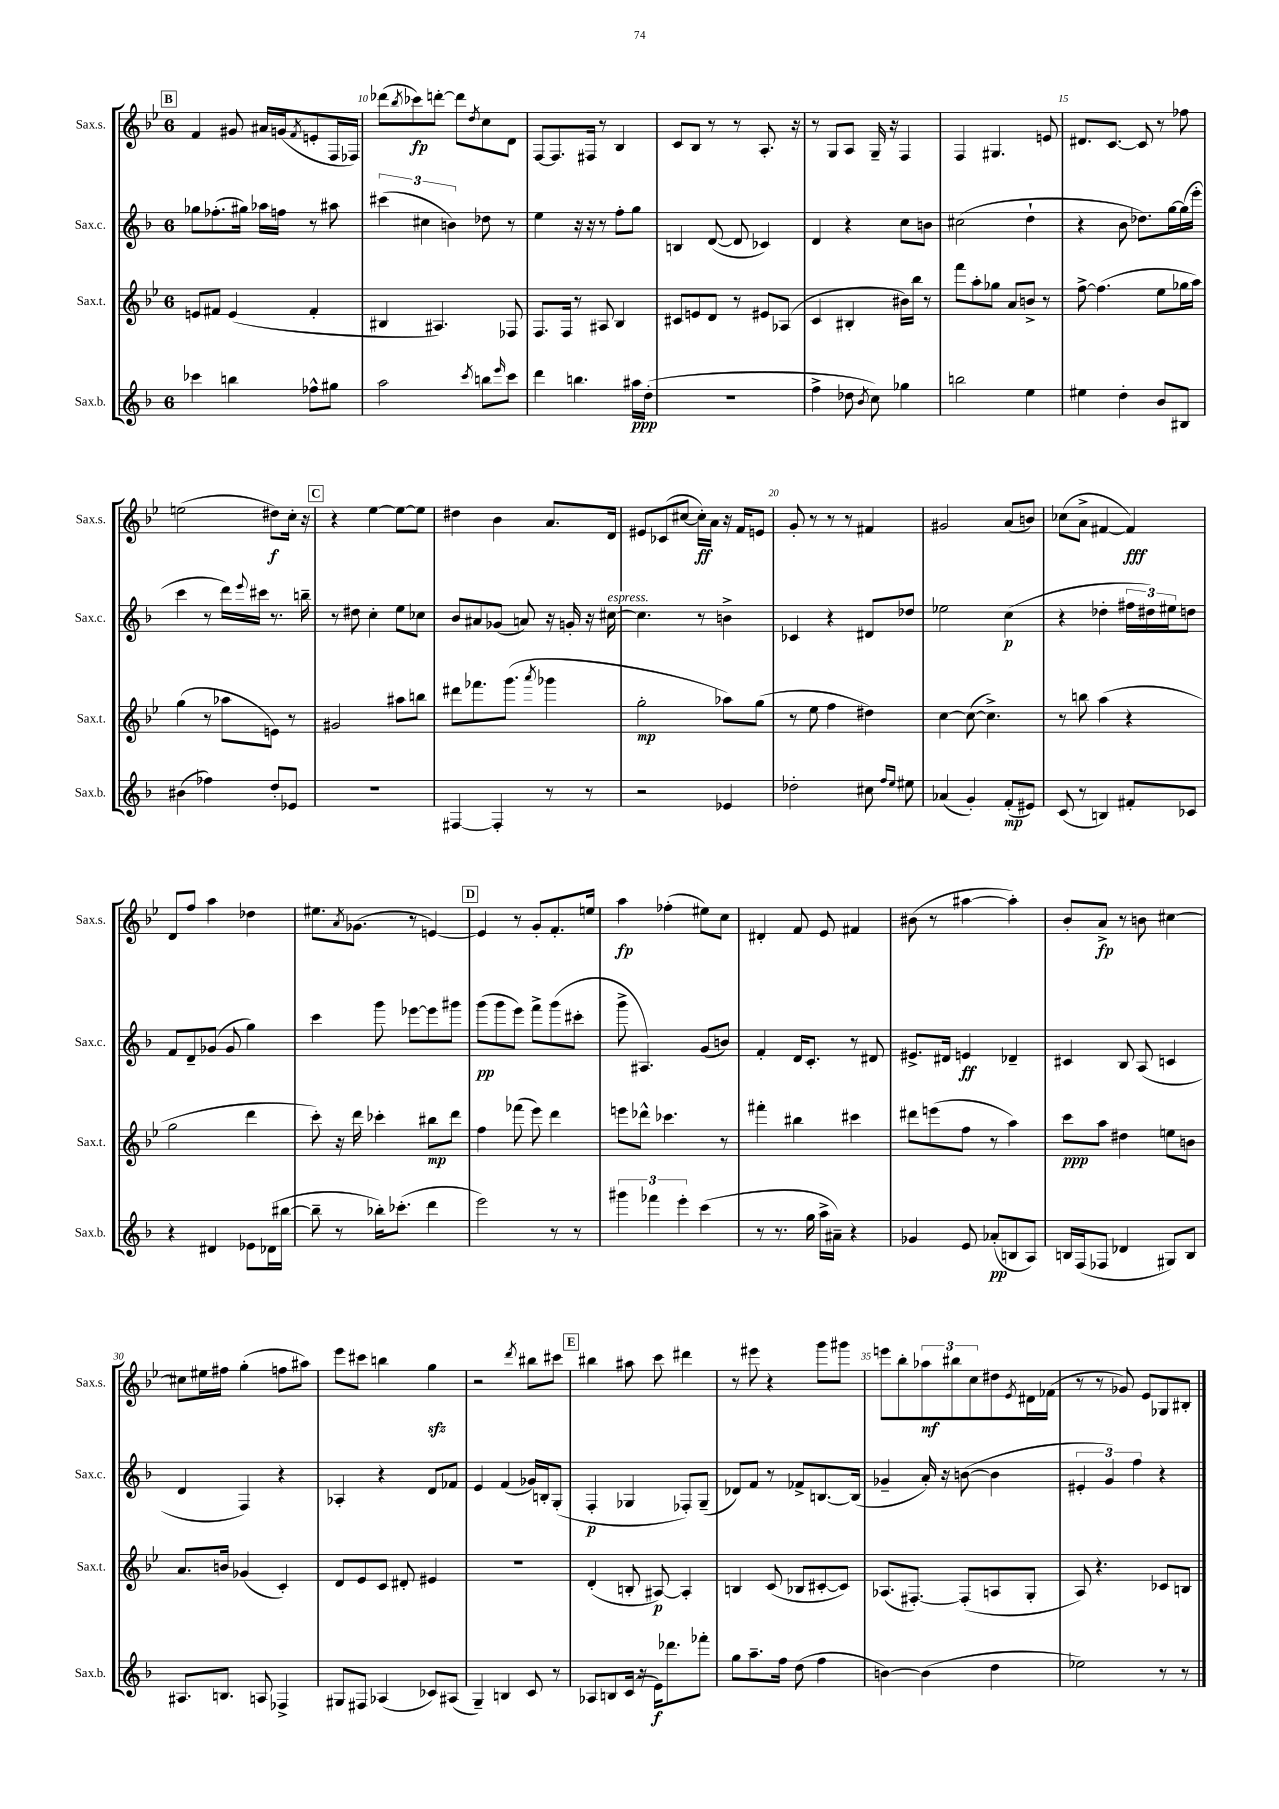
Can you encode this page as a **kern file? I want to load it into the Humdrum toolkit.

**kern	**dynam	**kern	**dynam	**kern	**dynam	**kern	**dynam
*part4	*part4	*part3	*part3	*part2	*part2	*part1	*part1
*staff4	*staff4	*staff3	*staff3	*staff2	*staff2	*staff1	*staff1
*I"Sax.b.	*	*I"Sax.t.	*	*I"Sax.c.	*	*I"Sax.s.	*
*I'Sax.b.	*	*I'Sax.t.	*	*I'Sax.c.	*	*I'Sax.s.	*
*clefG2	*	*clefG2	*	*clefG2	*	*clefG2	*
*k[b-]	*	*k[b-e-]	*	*k[b-]	*	*k[b-e-]	*
*M6/8	*	*M6/8	*	*M6/8	*	*M6/8	*
!!LO:REH:place=s1:t=B
=9	=9	=9	=9	=9	=9	=9	=9
4ccc-X\	.	8en/L	.	8gg-X\L	.	4f/	.
.	.	8f#X/J	.	(8.ff-X'\	.	.	.
4bbn\	.	(4e/	.	.	.	8g#X/	.
.	.	.	.	16gg#X\Jk)	.	.	.
.	.	.	.	16aa-X\LL	.	16a#X/LL	.
.	.	.	.	16ffn\JJ	.	(16gn/J	.
.	.	.	.	.	.	8qf/	.
8ff-X^^\L	.	4f#'/	.	8r	.	8en'/	.
8gg#X\J	.	.	.	8aa#X\	.	16F/L	.
.	.	.	.	.	.	16F-X/JJ)	.
=10	=10	=10	=10	=10	=10	=10	=10
2aa\	.	4B#X/	.	(6ccc#X\	.	(8ddd-X\L	.
.	.	.	.	.	.	8qbb-/	.
.	.	.	.	.	.	8ccc-X\)	fp
.	.	.	.	6cc#X\	.	.	.
.	.	4.A#X/)	.	.	.	[8dddn'\J	.
.	.	.	.	6bn\)	.	.	.
.	.	.	.	.	.	8ddd\L]	.
8qccc/	.	.	.	.	.	8qdd/	.
8bbn\L	.	.	.	8dd-X\	.	8cc\	.
16qqeee/	.	.	.	.	.	.	.
8ccc\J	.	8F-X/	.	8r	.	8d\J	.
=11	=11	=11	=11	=11	=11	=11	=11
4ddd\	.	8.F/L	.	4ee\	.	[8F/L	.
.	.	.	.	.	.	8.F/]	.
.	.	16F/Jk	.	.	.	.	.
4.bbn\	.	8r	.	16r	.	.	.
.	.	.	.	16r	.	16F#X/Jk	.
.	.	8A#X/	.	8r	.	8r	.
.	.	4B-/	.	8ff'\L	.	4B-/	.
16aa#X\LL	ppp	.	.	8gg\J	.	.	.
(16dd'\JJ	.	.	.	.	.	.	.
=12	=12	=12	=12	=12	=12	=12	=12
2.r	.	8c#X/L	.	4Bn/	.	8c/L	.
.	.	8en/	.	.	.	8B-/J	.
.	.	8d/J	.	([8d/	.	8r	.
.	.	8r	.	8d/]	.	8r	.
.	.	8e#X/L	.	4c-X/)	.	8.A'/	.
.	.	(8A-X/J	.	.	.	.	.
.	.	.	.	.	.	16r	.
=13	=13	=13	=13	=13	=13	=13	=13
4ff^\	.	4c/	.	4d/	.	8r	.
.	.	.	.	.	.	8G/L	.
8dd-X\	.	4B#X'/	.	4r	.	8A/J	.
8qb-/	.	.	.	.	.	.	.
8cc\)	.	.	.	.	.	16G~/	.
.	.	.	.	.	.	16r	.
4gg-X\	.	16b#X\LL)	.	8cc\L	.	4F/	.
.	.	16bb-\JJ	.	.	.	.	.
.	.	8r	.	8bn\J	.	.	.
=14	=14	=14	=14	=14	=14	=14	=14
2bbn\	.	8fff\L	.	(2cc#X\	.	4F/	.
.	.	8aa'\	.	.	.	.	.
.	.	8gg-X\J	.	.	.	4.G#X/	.
.	.	8a/L	.	.	.	.	.
4ee\	.	8bn^/J	.	4dd`\	.	.	.
.	.	8r	.	.	.	8en/	.
=15	=15	=15	=15	=15	=15	=15	=15
4ee#X\	.	[8ff^\	.	4r	.	8.d#X/L	.
.	.	(4.ff\]	.	.	.	.	.
.	.	.	.	.	.	[8.c/J	.
4dd'\	.	.	.	8b-\	.	.	.
.	.	.	.	8.dd-X\L)	.	8c/]	.
8b-/L	.	8ee-\L	.	.	.	8r	.
.	.	.	.	[16gg\L	.	.	.
8B#X/J	.	16gg-X\L	.	(16gg\]	.	8ff-X\	.
.	.	16aa\JJ)	.	16eee'\JJ	.	.	.
!!LO:LB:g=z
=16	=16	=16	=16	=16	=16	=16	=16
(4b#X\	.	(4gg\	.	4ccc\	.	(2een\	.
4ff-X\)	.	8r	.	8r	.	.	.
.	.	8aa-X\L	.	16ddd\LL)	.	.	.
.	.	.	.	8qqeee/	.	.	.
.	.	.	.	16ccc#X\JJ	.	.	.
8dd'/L	.	8en\J)	.	8.r	.	8dd#X\L)	f
8e-X/J	.	8r	.	.	.	16cc'\Jk	.
.	.	.	.	16bbn~\	.	16r	.
!!LO:REH:place=s1:t=C
=17	=17	=17	=17	=17	=17	=17	=17
2.r	.	2g#X/	.	8r	.	4r	.
.	.	.	.	8dd#X\	.	.	.
.	.	.	.	4cc'\	.	[4ee-\	.
.	.	8aa#X\L	.	8ee\L	.	8ee-\L_	.
.	.	8bbn\J	.	8cc-X\J	.	8ee-\J]	.
=18	=18	=18	=18	=18	=18	=18	=18
[4F#X/	.	8ddd#X\L	.	8b-/L	.	4dd#X\	.
.	.	8.fff-X\	.	8a#X/	.	.	.
4F#'/]	.	.	.	(8g-X/J	.	4b-\	.
.	.	(8.ggg\J	.	.	.	.	.
.	.	.	.	8an/)	.	.	.
.	.	8qaaa/	.	.	.	.	.
8r	.	4ggg-X\	.	16r	.	8.a/L	.
.	.	.	.	16gn'/	.	.	.
8r	.	.	.	16r	.	.	.
!	!	!	!	!LO:TX:a:i:t=espress.	!	!	!
.	.	.	.	[16cc#X\	.	16d/Jk	.
=19	=19	=19	=19	=19	=19	=19	=19
2r	.	2gg'\	mp	4.cc#\]	.	8e#X/L	.
.	.	.	.	.	.	(8c-X/	.
.	.	.	.	.	.	[8cc#X/J	.
.	.	.	.	8r	.	16cc#'\LL])	ff
.	.	.	.	.	.	16a\JJ	.
4e-X/	.	8aa-X\L)	.	4bn^\	.	16r	.
.	.	.	.	.	.	16f/KL	.
.	.	(8gg\J	.	.	.	8en/J	.
=20	=20	=20	=20	=20	=20	=20	=20
2dd-X'\	.	8r	.	4c-X/	.	8g'/	.
.	.	8ee-\	.	.	.	8r	.
.	.	4ff\	.	4r	.	8r	.
.	.	.	.	.	.	8r	.
8cc#X\	.	4dd#X\)	.	8d#X/L	.	4f#X/	.
16qqff/LL	.	.	.	.	.	.	.
16qqee/JJ	.	.	.	.	.	.	.
8ee#X\	.	.	.	8dd-X/J	.	.	.
=21	=21	=21	=21	=21	=21	=21	=21
(4a-X/	.	[4cc\	.	2ee-X\	.	2g#X/	.
4g'/)	.	(8cc\_	.	.	.	.	.
.	.	4.cc^\])	.	.	.	.	.
(8f'/L	mp	.	.	(4cc\	p	(8a/L	.
8e#X/J)	.	.	.	.	.	8bn/J)	.
=22	=22	=22	=22	=22	=22	=22	=22
(8c/	.	8r	.	4r	.	(8cc-X\L	.
8r	.	8bbn\	.	.	.	8a^\J	.
4Bn/)	.	(4aa\	.	4dd-X'\	.	[4f#X/	.
8f#X'/L	.	4r	.	24ff#X\LL	.	4f#/])	fff
.	.	.	.	24dd#X\)	.	.	.
.	.	.	.	24ee#X\J	.	.	.
8c-X/J	.	.	.	8ddn\J	.	.	.
!!LO:LB:g=z
=23	=23	=23	=23	=23	=23	=23	=23
4r	.	2gg\	.	8f/L	.	8d/L	.
.	.	.	.	8d~/	.	8ff/J	.
4d#X/	.	.	.	(8g-X/J	.	4aa\	.
.	.	.	.	8g-/	.	.	.
8e-X\L	.	4ddd\	.	4gg\)	.	4dd-X\	.
(16d-X\L	.	.	.	.	.	.	.
[16bb#X\JJ	.	.	.	.	.	.	.
=24	=24	=24	=24	=24	=24	=24	=24
8bb#~\]	.	8ccc'\)	.	4ccc\	.	8.ee#X\L	.
8r	.	16r	.	.	.	.	.
.	.	.	.	.	.	8qa/	.
.	.	16ddd\	.	.	.	(8.g-X\J	.
16bb-X'\KL)	.	4ccc-X'\	.	8ggg\	.	.	.
(8.ccc-X'\J	.	.	.	.	.	.	.
.	.	.	.	[8eee-X\L	.	8r	.
4ddd\	.	8bb#X\L	mp	8eee-\]	.	[4en/)	.
.	.	8ddd\J	.	8ggg#X\J	.	.	.
!!LO:REH:place=s1:t=D
=25	=25	=25	=25	=25	=25	=25	=25
2eee\)	.	4ff\	.	(8ggg\L	pp	4e/]	.
.	.	.	.	8ggg\	.	.	.
.	.	(8fff-X\	.	8eee\J)	.	8r	.
.	.	8eee-\)	.	8fff^\L	.	8g'/L	.
8r	.	4ddd\	.	(8ggg\	.	8.f'/	.
8r	.	.	.	8ccc#X'\J	.	.	.
.	.	.	.	.	.	16een/Jk	.
=26	=26	=26	=26	=26	=26	=26	=26
6ggg#X\	.	8eeen\L	.	8ggg^\	.	4aa\	fp
.	.	8ddd-X^^\J	.	4.A#X/)	.	.	.
6fff-X\	.	.	.	.	.	.	.
.	.	4.ccc-X\	.	.	.	(4ff-X'\	.
6eee'\	.	.	.	.	.	.	.
(4ccc\	.	.	.	(8g/L	.	8ee#X\L)	.
.	.	8r	.	8bn/J)	.	8cc\J	.
=27	=27	=27	=27	=27	=27	=27	=27
8r	.	4fff#X'\	.	4f'/	.	4d#X'/	.
8.r	.	.	.	.	.	.	.
.	.	4bb#X\	.	16d/KL	.	8f/	.
16gg\	.	.	.	8.c'/J	.	.	.
16aa^\LL	.	.	.	.	.	8e-/	.
16a#X~\JJ)	.	.	.	.	.	.	.
4r	.	4ccc#X\	.	8r	.	4f#X/	.
.	.	.	.	8d#X/	.	.	.
=28	=28	=28	=28	=28	=28	=28	=28
4g-X/	.	8ddd#X\L	.	8.e#X^/L	.	(8b#X\	.
.	.	(8eeen\	.	.	.	8r	.
.	.	.	.	16d#X/Jk	.	.	.
8e/	.	8ff\J	.	4en/	ff	[4aa#X\	.
(8a-X'/L	pp	8r	.	.	.	.	.
8Bn/	.	4aa\)	.	4d-X~/	.	4aa#'\])	.
8A/J)	.	.	.	.	.	.	.
=29	=29	=29	=29	=29	=29	=29	=29
16Bn/LL	.	8ccc\L	ppp	4c#X/	.	8b-'/L	.
(16F/J	.	.	.	.	.	.	.
8F-X/J	.	8aa\J	.	.	.	8a^/J	fp
4d-X/	.	4dd#X\	.	8B-/	.	8r	.
.	.	.	.	(8A/	.	8bn\	.
8G#X/L)	.	8een\L	.	4cn/	.	[4cc#X\	.
8B/J	.	8bn\J	.	.	.	.	.
!!LO:LB:g=z
=30	=30	=30	=30	=30	=30	=30	=30
8.A#X/L	.	8.a/L	.	4d/	.	8cc#X\L]	.
.	.	.	.	.	.	16ee#X\L	.
8.Bn/J	.	16bn/Jk	.	.	.	16ff#X\JJ	.
.	.	(4g-X/	.	4F/)	.	(4gg'\	.
8An/	.	.	.	.	.	.	.
4F-X^/	.	4c'/)	.	4r	.	8ffn\L	.
.	.	.	.	.	.	8aa#X\J)	.
=31	=31	=31	=31	=31	=31	=31	=31
8G#X/L	.	8d/L	.	4A-X'/	.	8eee-\L	.
8F#X/J	.	8e-/	.	.	.	8ccc#X\J	.
(4A-X/	.	8c/J	.	4r	.	4bbn\	.
.	.	8d#X'/	.	.	.	.	.
8c-X/L)	.	4e#X/	.	8d/L	.	4ggzz\	.
(8A#X/J	.	.	.	8f-X/J	.	.	.
=32	=32	=32	=32	=32	=32	=32	=32
4G~/)	.	2.r	.	4e/	.	2r	.
4Bn/	.	.	.	(4f/	.	.	.
.	.	.	.	.	.	8qddd/	.
8c/	.	.	.	16g-X/LL)	.	8bb#X\L	.
.	.	.	.	16Bn'/J	.	.	.
8r	.	.	.	(8G'/J	.	8ccc#X\J	.
!!LO:REH:place=s1:t=E
=33	=33	=33	=33	=33	=33	=33	=33
8A-X/L	.	(4d'/	.	4F'/	p	4bb#X\	.
8Bn/	.	.	.	.	.	.	.
(16c/Jk	.	8Bn'/	.	4G-X/	.	8aa#X\	.
16r	.	.	.	.	.	.	.
16e\KL)	f	[8A#X/)	p	.	.	8ccc\	.
8.ddd-X\	.	.	.	.	.	.	.
.	.	4A#'/]	.	8F-X'/L)	.	4ddd#X\	.
8fff-X'\J	.	.	.	(8G-~/J	.	.	.
=34	=34	=34	=34	=34	=34	=34	=34
8gg\L	.	4Bn/	.	8d-X/L)	.	8r	.
8.aa~\	.	.	.	8f/J	.	8eee#X\	.
.	.	(8c/	.	8r	.	4r	.
16ff\Jk	.	.	.	.	.	.	.
(8dd\	.	8B-X/L	.	8f-X^/L	.	.	.
4ff\	.	[8c#X'/	.	[8.Bn/	.	8ggg\L	.
.	.	8c#/J])	.	.	.	8ggg#X\J	.
.	.	.	.	(16B/Jk]	.	.	.
=35	=35	=35	=35	=35	=35	=35	=35
[4bn\)	.	(8.A-X/L	.	4g-X~/	.	8eeen\L	.
.	.	.	.	.	.	8bb-'\	.
.	.	[8.F#X'/J)	.	.	.	.	.
(4b\]	.	.	.	16a'/)	.	12aa-X\	mf
.	.	.	.	16r	.	.	.
.	.	.	.	.	.	12bb#X\	.
.	.	(8F#'/L]	.	([8bn\	.	.	.
.	.	.	.	.	.	12cc\	.
4dd\	.	8An/	.	4b\]	.	8dd#X\	.
.	.	.	.	.	.	8qe-/	.
.	.	8G'/J	.	.	.	16d#X\L	.
.	.	.	.	.	.	(16f-X\JJ	.
=36	=36	=36	=36	=36	=36	=36	=36
2ee-X\)	.	8A/)	.	6e#X'/	.	8r	.
.	.	4.r	.	.	.	8r	.
.	.	.	.	6g/)	.	.	.
.	.	.	.	.	.	8g-X/)	.
.	.	.	.	6ff\	.	.	.
.	.	.	.	.	.	8e-/L	.
8r	.	8c-X/L	.	4r	.	8G-X/	.
8r	.	8Bn/J	.	.	.	8B#X'/J	.
==	==	==	==	==	==	==	==
*-	*-	*-	*-	*-	*-	*-	*-
